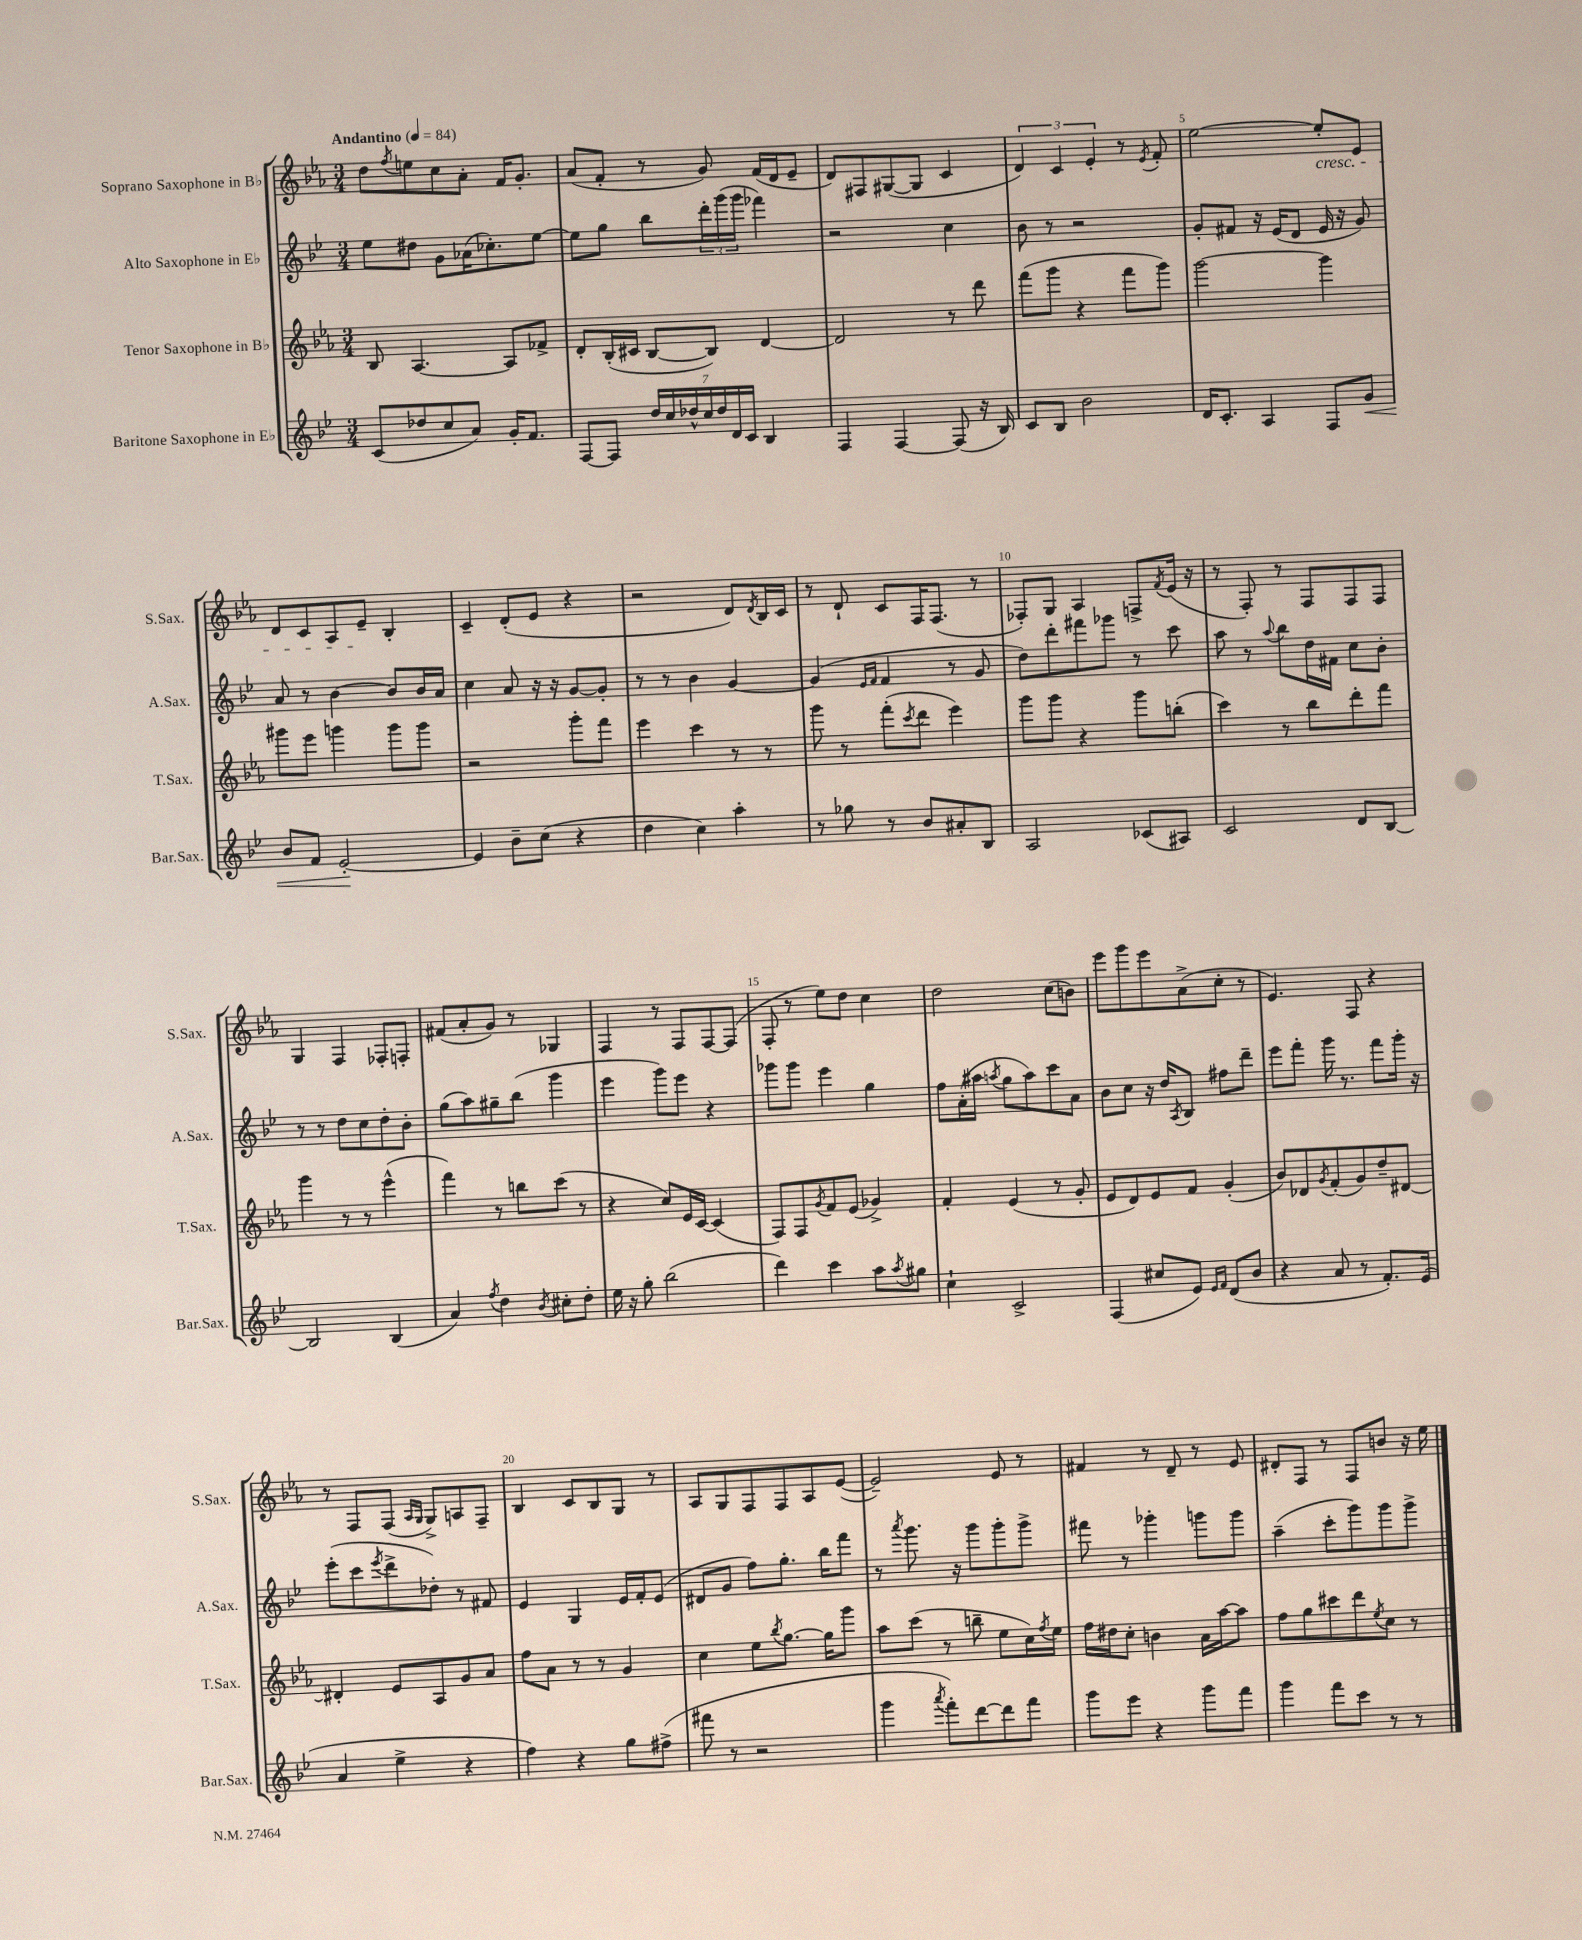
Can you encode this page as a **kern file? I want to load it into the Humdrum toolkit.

**kern	**kern	**kern	**kern
*staff4	*staff3	*staff2	*staff1
*clefG2	*clefG2	*clefG2	*clefG2
*k[b-e-]	*k[b-e-a-]	*k[b-e-]	*k[b-e-a-]
*M3/4	*M3/4	*M3/4	*M3/4
*MM84	*MM84	*MM84	*MM84
(8c	8B-	8ee-	8dd
.	.	.	8qff
8dd-	[4.A-	8dd#	8ee
8cc	.	8g	8cc
8a)	.	(16a-	8a-'
.	.	8.cc-')	.
16g'	8A-]	.	16f
8.f	.	.	8.g'
.	8f-^	[8ee-	.
=	=	=	=
[8F	8d'	8ee-]	(8a-
8F]	(16B-'	8gg	8f'
.	16c#	.	.
28dd	[8B-	8bb-	8r
28cc	.	.	.
28dd-^^	.	.	.
28cc	.	.	.
.	8B-])	24ddd'	8g)
28dd-	.	.	.
.	.	(24ggg	.
28d	.	.	.
.	.	24ggg	.
28c	.	.	.
4B-	[4d	4fff-)	(16f
.	.	.	16d
.	.	.	8e-~
=	=	=	=
4F	2d]	2r	8d)
.	.	.	8F#
[4F	.	.	([8G#
.	.	.	8G#]
(8F]	8r	4cc	4c
16r	8ddd	.	.
16B-)	.	.	.
=	=	=	=
8c	(8fff	8b-	6d)
8B-	8ggg	8r	.
.	.	.	6c
2b-	4r	2r	.
.	.	.	6e-'
.	8fff	.	8r
.	.	.	8qe-
.	8ggg)	.	8f'
=	=	=	=
16d	[2ggg	8g'	[2ee-
8.c'	.	.	.
.	.	8f#	.
4A	.	16r	.
.	.	(16e-	.
.	.	8d	.
8F	4ggg]	16e-	8ee-']
.	.	16r	.
8g	.	8g)	8e-
=	=	=	=
8b-	8ggg#	8a	8d
8f	8eee-	8r	8c
[2e-'	4ggg	[4b-	8A-
.	.	.	8e-~
.	8ggg	8b-]	4B-'
.	8ggg	16b-	.
.	.	16a	.
=	=	=	=
4e-]	2r	4cc	4c~
8b-~	.	8a	(8d'
(8cc	.	16r	8e-
.	.	16r	.
4r	8ggg'	[8g	4r
.	8fff	8g']	.
=	=	=	=
4dd	4eee-	8r	2r
.	.	8r	.
4cc)	4ccc	4b-	.
4aa'	8r	[4g	8d)
.	.	.	8qd
.	8r	.	16B-
.	.	.	16c
=	=	=	=
8r	8ggg	(4g]	8r
8gg-	8r	.	8d`
.	.	16qqe-	.
.	.	16qqf	.
8r	(8fff'	4f	8c
.	8qccc	.	.
8b-	8ddd	.	16F
.	.	.	(8.F
8a#'	4eee-)	8r	.
8B-	.	8g	8r
=	=	=	=
2A	8ggg	8dd)	8F-')
.	8ggg	8ddd'	8G
.	4r	8fff#	4A-
.	.	8ggg-	.
(8c-	8ggg	8r	8F^
.	.	.	8qf
8A#)	(8bb'	8ccc	(16e-
.	.	.	16r
=	=	=	=
2c	4ccc)	8aa	8r
.	.	8r	8F')
.	.	8qqaa	.
.	8r	8bb-	8r
.	8bb-	16dd	8F
.	.	16f#	.
8d	8ddd'	8cc	8F
[8B-	8fff	8b-'	8F
=	=	=	=
2B-]	4ggg	8r	4G
.	.	8r	.
.	8r	8dd	4F
.	8r	8cc	.
(4B-	(4eee-^^	8dd'	8F-'
.	.	8b-'	8F'
=	=	=	=
4a)	4fff)	(8gg	(8f#
.	.	8aa)	8a-'
8qff	.	.	.
4dd	8r	8gg#~	8g)
.	8bb	(8bb-	8r
8qb-	.	.	.
8cc#'	(8ccc	4ggg	4G-
8dd'	8r	.	.
=	=	=	=
16ee-	4r	4eee-	4F
16r	.	.	.
8gg'	.	.	.
(2bb-	8cc)	8ggg)	8r
.	16e-	8eee-	8F
.	[16c	.	.
.	(4c]	4r	[8F
.	.	.	(8F]
=	=	=	=
4ddd)	8F)	8ggg-	8F'
.	8F	8ggg-	8r
.	8qg	.	.
4ccc	8f	4eee-	8ee-)
.	(8e-	.	8dd
8aa	4g-^)	4gg	4cc
8qaa	.	.	.
8gg#	.	.	.
=	=	=	=
4cc`	4f'	8ff	2dd
.	.	(16a'	.
.	.	16aa#	.
.	.	8qaa	.
2c^	(4e-	8gg	.
.	.	8aa)	.
.	8r	8ccc	(8cc
.	8g'	8a	8b)
=	=	=	=
(4F	8e-	8b-	8eee-
.	8d)	8cc	8ggg
8cc#	8e-	16r	8eee-
.	.	16dd	.
.	.	8qA	.
8e-)	8f	8B-	(8a-^
16qqe-	.	.	.
16qqf	.	.	.
(8d	(4g'	8ff#	8cc'
8b-	.	8ddd~	8r
=	=	=	=
4r	8b-)	8eee-	4.e-)
.	8d-	8fff'	.
.	8qg	.	.
8a	(8f'	16ggg	.
.	.	8.r	.
8r	8g)	.	8F
8.f')	8dd~	8fff	4r
.	[8d#	16ggg'	.
(16e-	.	16r	.
=	=	=	=
4a	4d#']	(8eee-'	8r
.	.	8ccc	8F
.	.	8qeee-	.
4ee-^	8e-	8ddd^	(8F
.	.	.	16qqA-
.	.	.	16qqG
.	8A-	8dd-')	8G^)
4r	8g	8r	8A
.	8a-	8f#	8F~
=	=	=	=
4ff)	8ff	4e-	4B-
.	8a-	.	.
4r	8r	4G	8c
.	8r	.	8B-
8gg	4g	16e-	8G
.	.	16f'	.
(8ff#^	.	(8e-	8r
=	=	=	=
8fff#	4cc	8d#	8A-
8r	.	8g	8G
2r	8ee-	8ff)	8F
.	8qbb-	.	.
.	[8.gg	8.gg'	8F
.	.	.	8A-
.	16gg]	16bb-	.
.	8ggg	8fff	([8e-
=	=	=	=
4ggg	8aa-	8r	2e-~])
.	.	8qaaa	.
.	(8ccc	8.ggg	.
8qaaa	.	.	.
8fff')	8r	.	.
.	.	16r	.
[8ddd	8bb~	8ggg	.
8ddd]	8ee-	8ggg'	8e-
8fff	16cc)	8ggg^	8r
.	8qff	.	.
.	16ee-	.	.
=	=	=	=
8ggg	16ff	8fff#	4f#
.	16dd#	.	.
8eee-	8cc'	8r	.
4r	4b	4ggg-'	8r
.	.	.	8d~
8ggg	16a-	8ggg	8r
.	[16aa-	.	.
8fff	8aa-]	8ggg	8e-
=	=	=	=
4ggg	8ff	(4aa~	8d#'
.	8gg	.	8F
8fff	8ccc#	8ccc'	8r
8ccc	8ddd	8ggg)	8F
.	8qee-	.	.
8r	8cc	8ggg	8b
8r	8r	8ggg^	16r
.	.	.	16ee-
==	==	==	==
*-	*-	*-	*-
